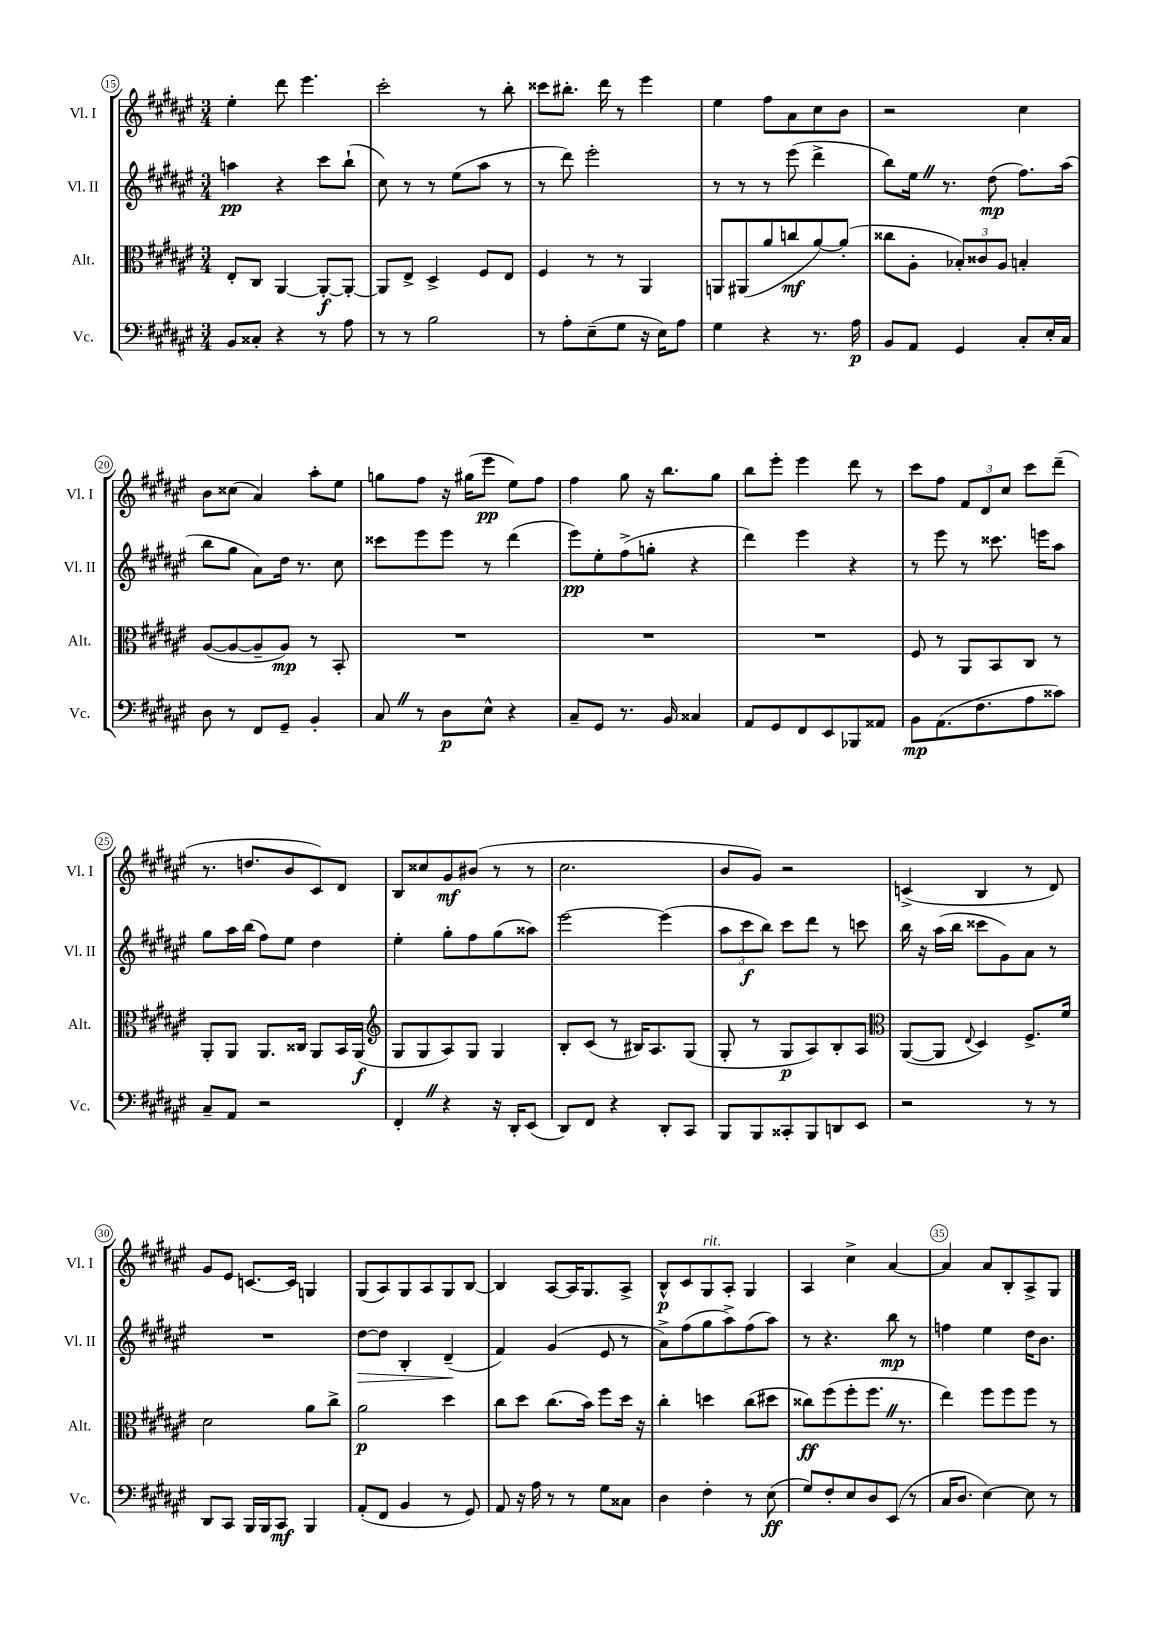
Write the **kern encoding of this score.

**kern	**kern	**kern	**kern
*staff4	*staff3	*staff2	*staff1
*clefF4	*clefC3	*clefG2	*clefG2
*k[f#c#g#d#a#e#]	*k[f#c#g#d#a#e#]	*k[f#c#g#d#a#e#]	*k[f#c#g#d#a#e#]
*M3/4	*M3/4	*M3/4	*M3/4
8BB/L	8E#'/L	4aa\	4ee#'\
8C##'/J	8C#/J	.	.
4r	[4AA#/	4r	8ddd#\
.	.	.	4.eee#\
8r	8AA#'/_L	8ccc#\L	.
8A#\	8AA#'/_J	(8bb`\J	.
=	=	=	=
8r	8AA#/]L	8cc#\)	2ccc#'\
8r	8E#^/J	8r	.
2B\	4D#^/	8r	.
.	.	(8ee#\L	.
.	8F#/L	8aa#\J	8r
.	8E#/J	8r	8bb'\
=	=	=	=
8r	4F#/	8r	8ccc##\L
8A#'\L	.	8ddd#\)	8.bb#'\J
(8E#~\	8r	2eee#'\	.
.	.	.	16ddd#\
8G#\J	8r	.	8r
16r	4AA#/	.	4eee#\
16E#\LK)	.	.	.
8A#\J	.	.	.
=	=	=	=
4G#\	8AA/L	8r	4ee#\
.	(8AA#/	8r	.
4r	8a#/	8r	8ff#\L
.	8cc/	(8eee#\	8a#\
8.r	[8a#/)	4ddd#^\	8cc#\
.	(8a#'/]J	.	8b\J
16A#\	.	.	.
=	=	=	=
8BB/L	8cc##\L	8bb\L)	2r
8AA#/J	8A#'\J	16ee#\Jk	.
.	.	8.r	.
4GG#/	12B-'/L)	.	.
.	12c##/	.	.
.	.	(8dd#\	.
.	12A#/J	.	.
8C#'/L	4B'/	8.ff#\L)	4cc#\
16E#'/L	.	.	.
16C#/JJ	.	(16aa#\Jk	.
=	=	=	=
8D#\	([8A#/L	8bb\L	8b\L
8r	8A#/_	8gg#\J	(8cc##\J
8FF#/L	8A#~/]	8a#\L)	4a#/)
8GG#~/J	8A#/J)	16dd#\Jk	.
.	.	8.r	.
4BB'/	8r	.	8aa#'\L
.	8BB'/	8cc#\	8ee#\J
=	=	=	=
8C#/	2.r	8ccc##\L	8gg\L
8r	.	8eee#\	8ff#\J
8D#\L	.	8eee#\J	16r
.	.	.	(16gg#\LK
8E#^^\J	.	8r	8eee#\J
4r	.	(4ddd#\	8ee#\L)
.	.	.	8ff#\J
=	=	=	=
8C#~/L	2.r	8eee#\L)	4ff#\
8GG#/J	.	8ee#'\	.
8.r	.	(8ff#^\	8gg#\
.	.	8gg'\J	16r
16BB/	.	.	8.bb\L
4C##/	.	4r	.
.	.	.	8gg#\J
=	=	=	=
8AA#/L	2.r	4ddd#\)	8bb\L
8GG#/	.	.	8eee#'\J
8FF#/	.	4eee#\	4eee#\
8EE#/	.	.	.
8BBB-/	.	4r	8ddd#\
8AA##/J	.	.	8r
=	=	=	=
8BB\L	8F#/	8r	8ccc#\L
(8.AA#\	8r	8eee#\	8ff#\J
.	8AA#/L	8r	12f#/L
8.F#\	.	.	.
.	.	.	12d#/
.	8BB/	8.ccc##\	.
.	.	.	12cc#/J
8A#\	8C#/J	.	8ccc#\L
.	.	16eee\LK	.
8c##\J)	8r	8aa#\J	(8ddd#~\J
=	=	=	=
8C#~/L	8AA#'/L	8gg#\L	8.r
8AA#/J	8AA#/J	16aa#\L	.
.	.	(16bb\JJ	8.dd/L
2r	8.AA#/L	8ff#\L)	.
.	.	8ee#\J	8b/
.	16C##/Jk	.	.
.	8AA#/L	4dd#\	8c#/)
.	16BB/L	.	8d#/J
.	(16AA#/JJ	.	.
=	=	=	=
*	*clefG2	*	*
4FF#'/	8G#/L	4ee#'\	8B/L
.	8G#/	.	8cc##/
4r	8A#/)	8gg#'\L	8g#/
.	8G#/J	8ff#\	(8b#/J
16r	4G#/	(8gg#\	8r
16DD#'/LK	.	.	.
(8EE#/J	.	8aa##\J)	8r
=	=	=	=
8DD#/L)	8B'/L	[2eee#\	2.cc#\
8FF#/J	(8c#/J	.	.
4r	8r	.	.
.	16B#/LK)	.	.
.	8.A#/	.	.
8DD#'/L	.	(4eee#\]	.
8CC#/J	(8G#/J	.	.
=	=	=	=
8BBB/L	8G#'/	12aa#\L	8b/L
.	.	12ccc#\	.
8BBB/	8r	.	8g#/J)
.	.	12bb\J)	.
8CC##'/	8G#/L	8ccc#\L	2r
8BBB/	8A#/)	8ddd#\J	.
8DD/	8B'/	8r	.
8EE#/J	8A#/J	8ccc\	.
=	=	=	=
*	*clefC3	*	*
2r	([8AA#/L	16bb\	(4c^/
.	.	16r	.
.	8AA#/]J	(16aa#\LL	.
.	.	16bb\JJ	.
.	8qqE#/	.	.
.	4D#/)	8ccc##\L	4B/
.	.	8g#\)	.
8r	8.F#^/L	8a#\J	8r
8r	.	8r	8d#/)
.	16f#/Jk	.	.
=	=	=	=
8DD#/L	2d#\	2.r	8g#/L
8CC#/J	.	.	8e#/J
16BBB/LL	.	.	[8.c/L
16BBB/J	.	.	.
8CC#/J	.	.	.
.	.	.	16c/]Jk
4BBB/	8a#\L	.	4G/
.	8cc#^\J	.	.
=	=	=	=
(8AA#'/L	2a#\	[8dd#\L	(8G#/L
8FF#/J	.	8dd#\]J	8A#/)
4BB/	.	4B'/	8G#/
.	.	.	8A#/
8r	4dd#\	(4d#~/	8G#/
8GG#/)	.	.	[8B/J
=	=	=	=
8AA#/	8cc#\L	4f#/)	4B/]
16r	8dd#\J	.	.
16A#\	.	.	.
8r	(8.cc#\L	(4g#/	[8A#/L
8r	.	.	16A#/]K
.	16b\Jk)	.	8.G#/
8G#\L	8ff#\L	8e#/	.
8C##\J	16dd#\Jk	8r	8A#^/J
.	16r	.	.
=	=	=	=
4D#\	4cc#'\	8a#^\L)	8B^^/L
.	.	(8ff#\	8c#/
4F#'\	4dd\	8gg#\	8G#/
.	.	8aa#^\)	8A#'/J
8r	(8cc#\L	(8ff#\	4G#/
(8E#\	8dd#\J	8aa#\J)	.
=	=	=	=
8G#/L)	8cc##\L)	8r	4A#/
8F#'/	(8ff#\	4.r	.
8E#/	8ff#'\	.	4cc#^\
8D#/	8.ff#\J	.	.
(8EE#/J	.	8bb\	[4a#/
.	8.r	.	.
8r	.	8r	.
=	=	=	=
16C#/LK	4ee#\)	4ff\	4a#/]
8.D#/J	.	.	.
[4E#\)	8ff#\L	4ee#\	8a#/L
.	8ff#\	.	8B'/
8E#\]	8ff#\J	16dd#\LK	8A#^/
.	.	8.b\J	.
8r	8r	.	8G#/J
==	==	==	==
*-	*-	*-	*-
